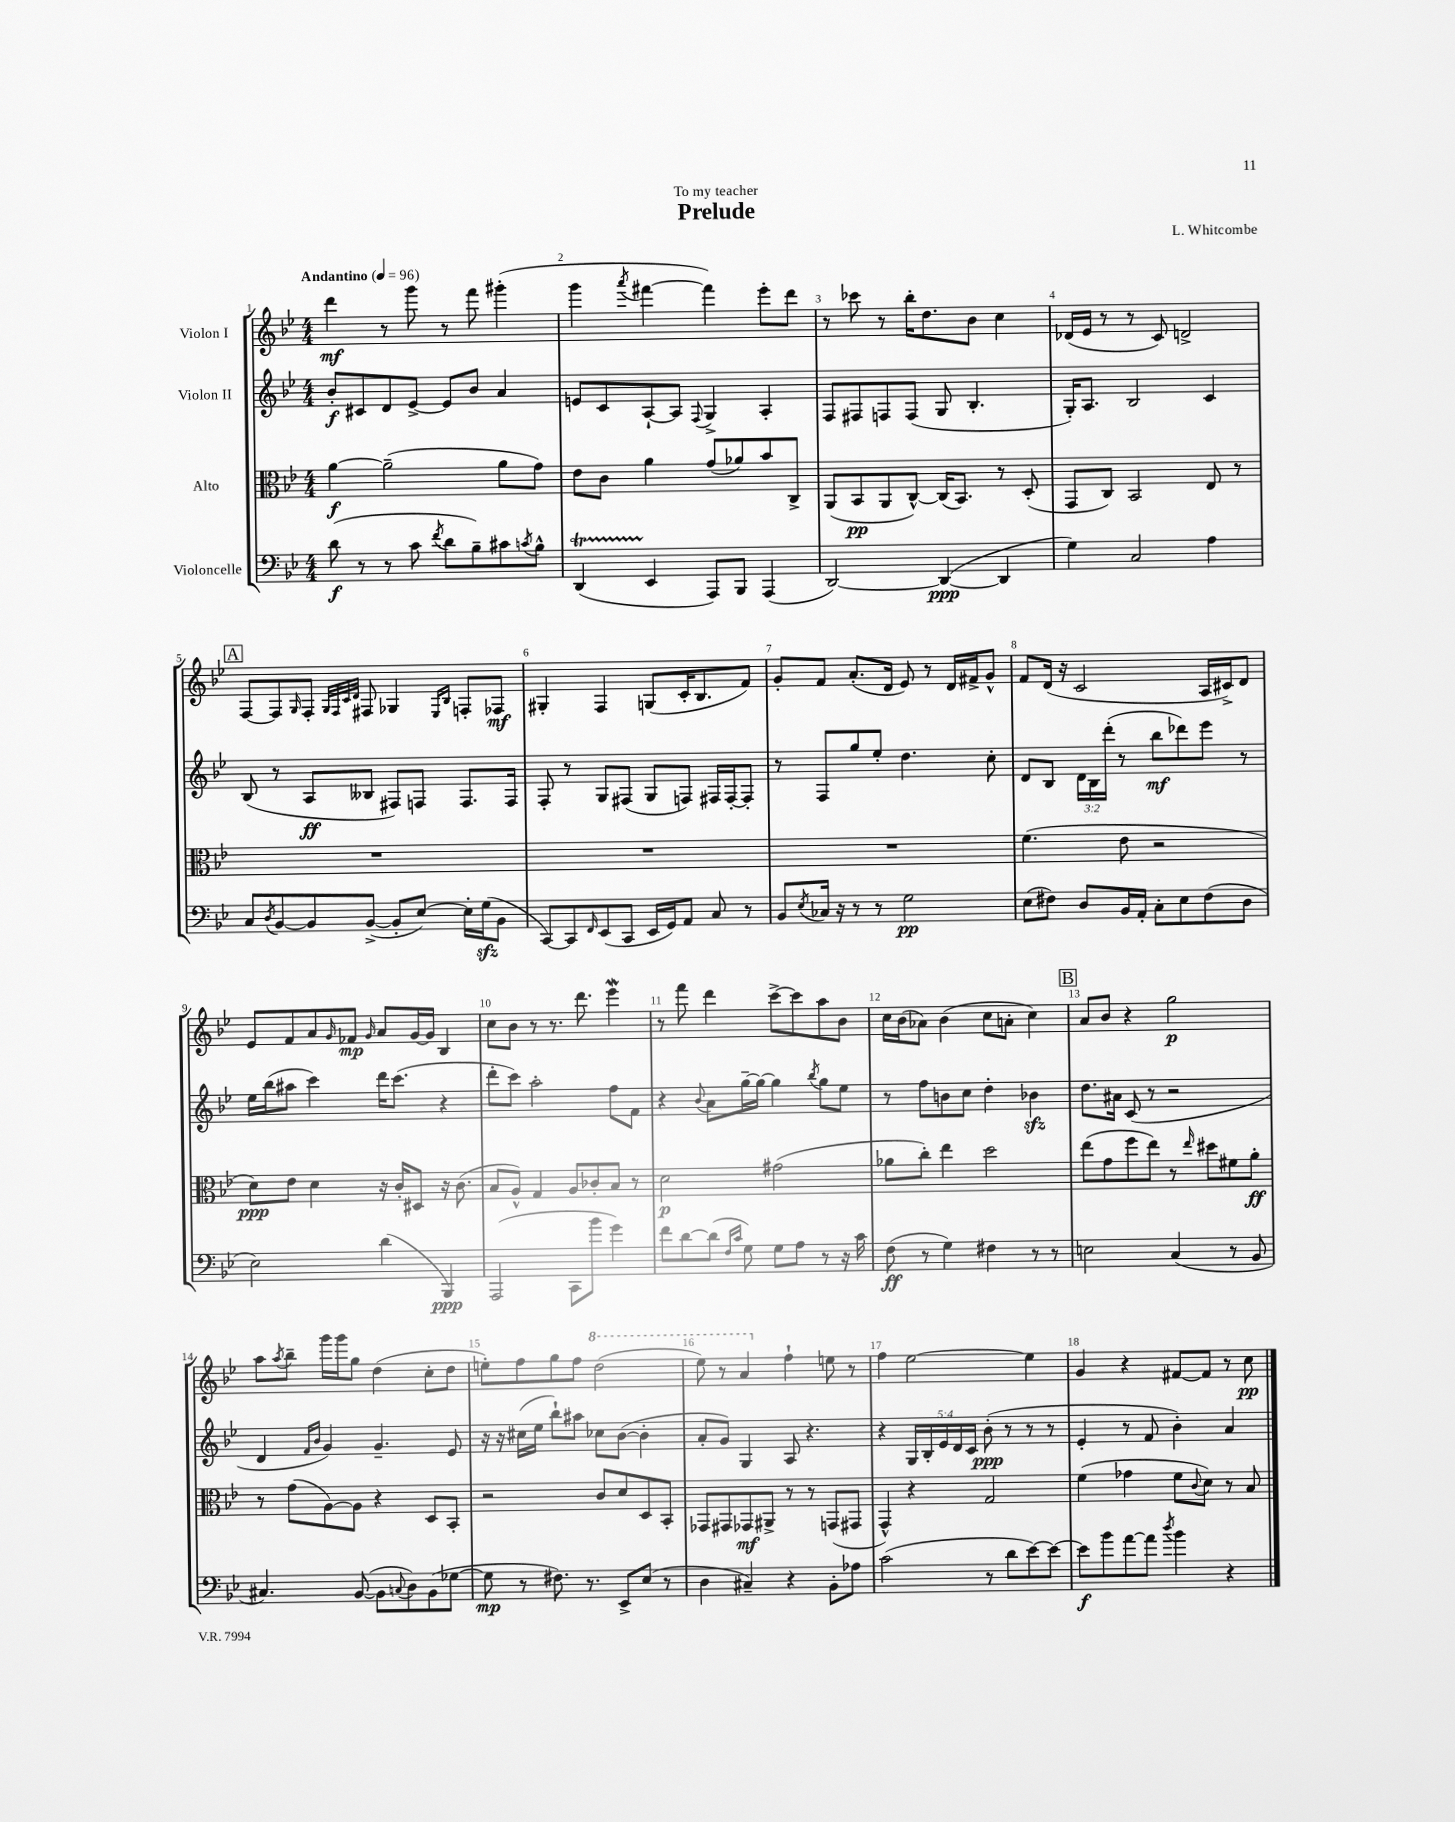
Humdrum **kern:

**kern	**kern	**kern	**kern
*staff4	*staff3	*staff2	*staff1
*clefF4	*clefC3	*clefG2	*clefG2
*k[b-e-]	*k[b-e-]	*k[b-e-]	*k[b-e-]
*M4/4	*M4/4	*M4/4	*M4/4
*MM96	*MM96	*MM96	*MM96
(8d	[4a	8b-'	4ddd
8r	.	8c#	.
8r	(2a~]	8d	8r
8c	.	[8e-^	8ggg
8qf	.	.	.
8d	.	8e-]	8r
8B-~)	.	8b-	8fff
8c#	8a	4a	(4ggg#'
8qc	.	.	.
8B-^^	8g)	.	.
=	=	=	=
(4DD	8e-	8e	4ggg
.	8c	8c	.
.	.	.	8qaaa
4EE-	4a	[8A`	[4fff#
.	.	8A]	.
.	.	8qqF	.
8AAA)	(8g	4G^	4fff#])
8BBB-	8a-)	.	.
(4AAA	8b-	4A'	8eee-'
.	8C^	.	8ddd
=	=	=	=
[2DD)	(8AA	8F	8r
.	8BB-	8F#	8ccc-
.	8AA	8F	8r
.	[8C^^)	(8F	16bb-'
.	.	.	8.dd
(4DD_	(16C]	8G	.
.	8.BB-)	.	.
.	.	4.B-'	8b-
4DD]	8r	.	4cc
.	(8D'	.	.
=	=	=	=
4G)	8GG	16G')	(16d-
.	.	8.A	16e-
.	8C)	.	8r
2C	2BB-	2B-	8r
.	.	.	8c)
.	.	.	2d^
4A	8E-	4c	.
.	8r	.	.
=	=	=	=
8C	1r	(8B-	[8F
8qD	.	.	.
[8BB-	.	8r	8F]
.	.	.	16qqG
8BB-]	.	8A	8F'
.	.	.	32qqG
.	.	.	32qqF
.	.	.	32qqc
.	.	.	32qqd
([8BB-^	.	8B--	8F#
8BB-']	.	8F#)	4G-
[8E-)	.	8F	.
.	.	.	16qqE-
.	.	.	16qqB-
16E-']	.	8.F	8F'
(16G	.	.	.
8BB-	.	.	8F-
.	.	16F	.
=	=	=	=
[8CC)	1r	8F'	4G#'
8CC]	.	8r	.
16qqFF	.	.	.
(8EE-	.	8G	4F
8CC	.	(8F#	.
16EE-	.	8G	(8G
16GG)	.	.	.
8AA	.	8F)	16c'
.	.	.	8.B-
8C	.	16F#	.
.	.	[16F#'	.
8r	.	8F#']	8f)
=	=	=	=
8BB-	1r	8r	8g'
8qE-	.	.	.
16C-	.	8F	8f
16r	.	.	.
8r	.	8gg	(8.a'
8r	.	8ee-'	.
.	.	.	16d
2G	.	4.dd	8e-)
.	.	.	8r
.	.	.	16d
.	.	.	16f#^
.	.	8cc'	8g^^
=	=	=	=
(8E-	(4.f	8d	8f
8F#)	.	8B-	(16d
.	.	.	16r
8D	.	24d	2c
.	.	24B-	.
.	.	(24ddd'	.
16BB-	8e-	8r	.
16AA'	.	.	.
8C'	2r	8bb-	.
8E-	.	8ddd-)	.
(8F#	.	8eee-	16A
.	.	.	16c#^)
8D	.	8r	8d
=	=	=	=
2E-)	8d)	16ee-	8e-
.	.	(16bb-	.
.	8e-	8aa#	8f
.	4d	4ccc)	8a
.	.	.	16qqg
.	.	.	8f-
.	.	.	16qqg
(4d	16r	16ddd	8a
.	16c'	(8.ccc	.
.	8D#	.	[16g
.	.	.	16g]
4BBB-)	16r	4r	4B-
.	(8.c	.	.
=	=	=	=
(2AAA	8B-	8ddd'	8cc
.	8A^^)	8ccc)	8b-
.	4G	2aa'	8r
.	.	.	8.r
8CC	8A	.	.
.	.	.	8.ddd
8b-	8c-'	.	.
4g)	8B-	8ff	4eee-
.	8r	8f	.
=	=	=	=
8f	2d	4r	8r
[8d	.	.	8fff
.	.	8qqb-	.
(8d]	.	8a	4ddd
16qqF	.	.	.
16qqc	.	.	.
8G)	.	[16gg~	.
.	.	16gg_	.
8G	(2g#	4gg]	[8ccc^
8A	.	.	8ccc]
.	.	8qbb-	.
8r	.	8gg	8aa
16r	.	8ee-	8b-
16c	.	.	.
=	=	=	=
(8F	8a-	8r	16cc
.	.	.	(16b-
8r	8cc')	8ff	8a-)
4G)	4ee-	8b	(4b-
.	.	8cc	.
4F#	2dd	4dd'	8cc
.	.	.	8a'
8r	.	4b-	4cc)
8r	.	.	.
=	=	=	=
2E	(8ee-	8.dd	8a
.	8g	.	8b-
.	.	16a#	.
.	8ff	(8c	4r
.	8ee-)	8r	.
(4C	8r	2r	2gg
.	16qqee-	.	.
.	8dd#	.	.
8r	8f#	.	.
8BB-	8a'	.	.
=	=	=	=
4.C#)	8r	4d	8aa
.	.	.	8qaa
.	(8g	.	8bb-~
.	.	16qqf	.
.	.	16qqb-	.
.	[8A)	4g)	16ggg
.	.	.	16ggg
([8BB-	8A]	.	8gg
8BB-]	4r	4.g~	(4dd
8qqC	.	.	.
8D)	.	.	.
(8BB-	8D	.	8cc'
[8G-	8BB-'	8e-	8dd
=	=	=	=
8G-]	2r	16r	8ee')
.	.	16r	.
8r	.	(16cc#	8ff
.	.	16ee-	.
8.F#)	.	8bb-`)	8gg
.	.	8aa#	8ff
8.r	.	.	.
.	8c	8cc-	(2ddd
8EE-^	8d	([8b-	.
(8E-	8D	4b-']	.
8r	8BB-'	.	.
=	=	=	=
4D	8GG-	8a'	8eee-)
.	8GG#	8g)	8r
4C#~)	8GG-	4G	4aa
.	8AA#^	.	.
4r	8r	8A	4ff`
.	8r	4.r	.
8BB-'	(8GG	.	8ee
8A-	8GG#	.	8r
=	=	=	=
(2c	4GG^^)	4r	4ff
.	4r	20G	[2ee-
.	.	20B-'	.
.	.	20e-	.
.	.	20d	.
.	.	20c	.
8r	2G	(8b-'	.
8d	.	8r	.
[8e-)	.	8r	4ee-]
8e-_	.	8r	.
=	=	=	=
8e-]	(4f	4e-'	4g
8b-	.	.	.
[8a	4g-	8r	4r
8a]	.	8f	.
8qdd	.	.	.
4b-	8f	4b-')	[8f#
.	8qqc	.	.
.	8d)	.	8f#]
4r	8r	4a	8r
.	8B-	.	8cc
==	==	==	==
*-	*-	*-	*-
